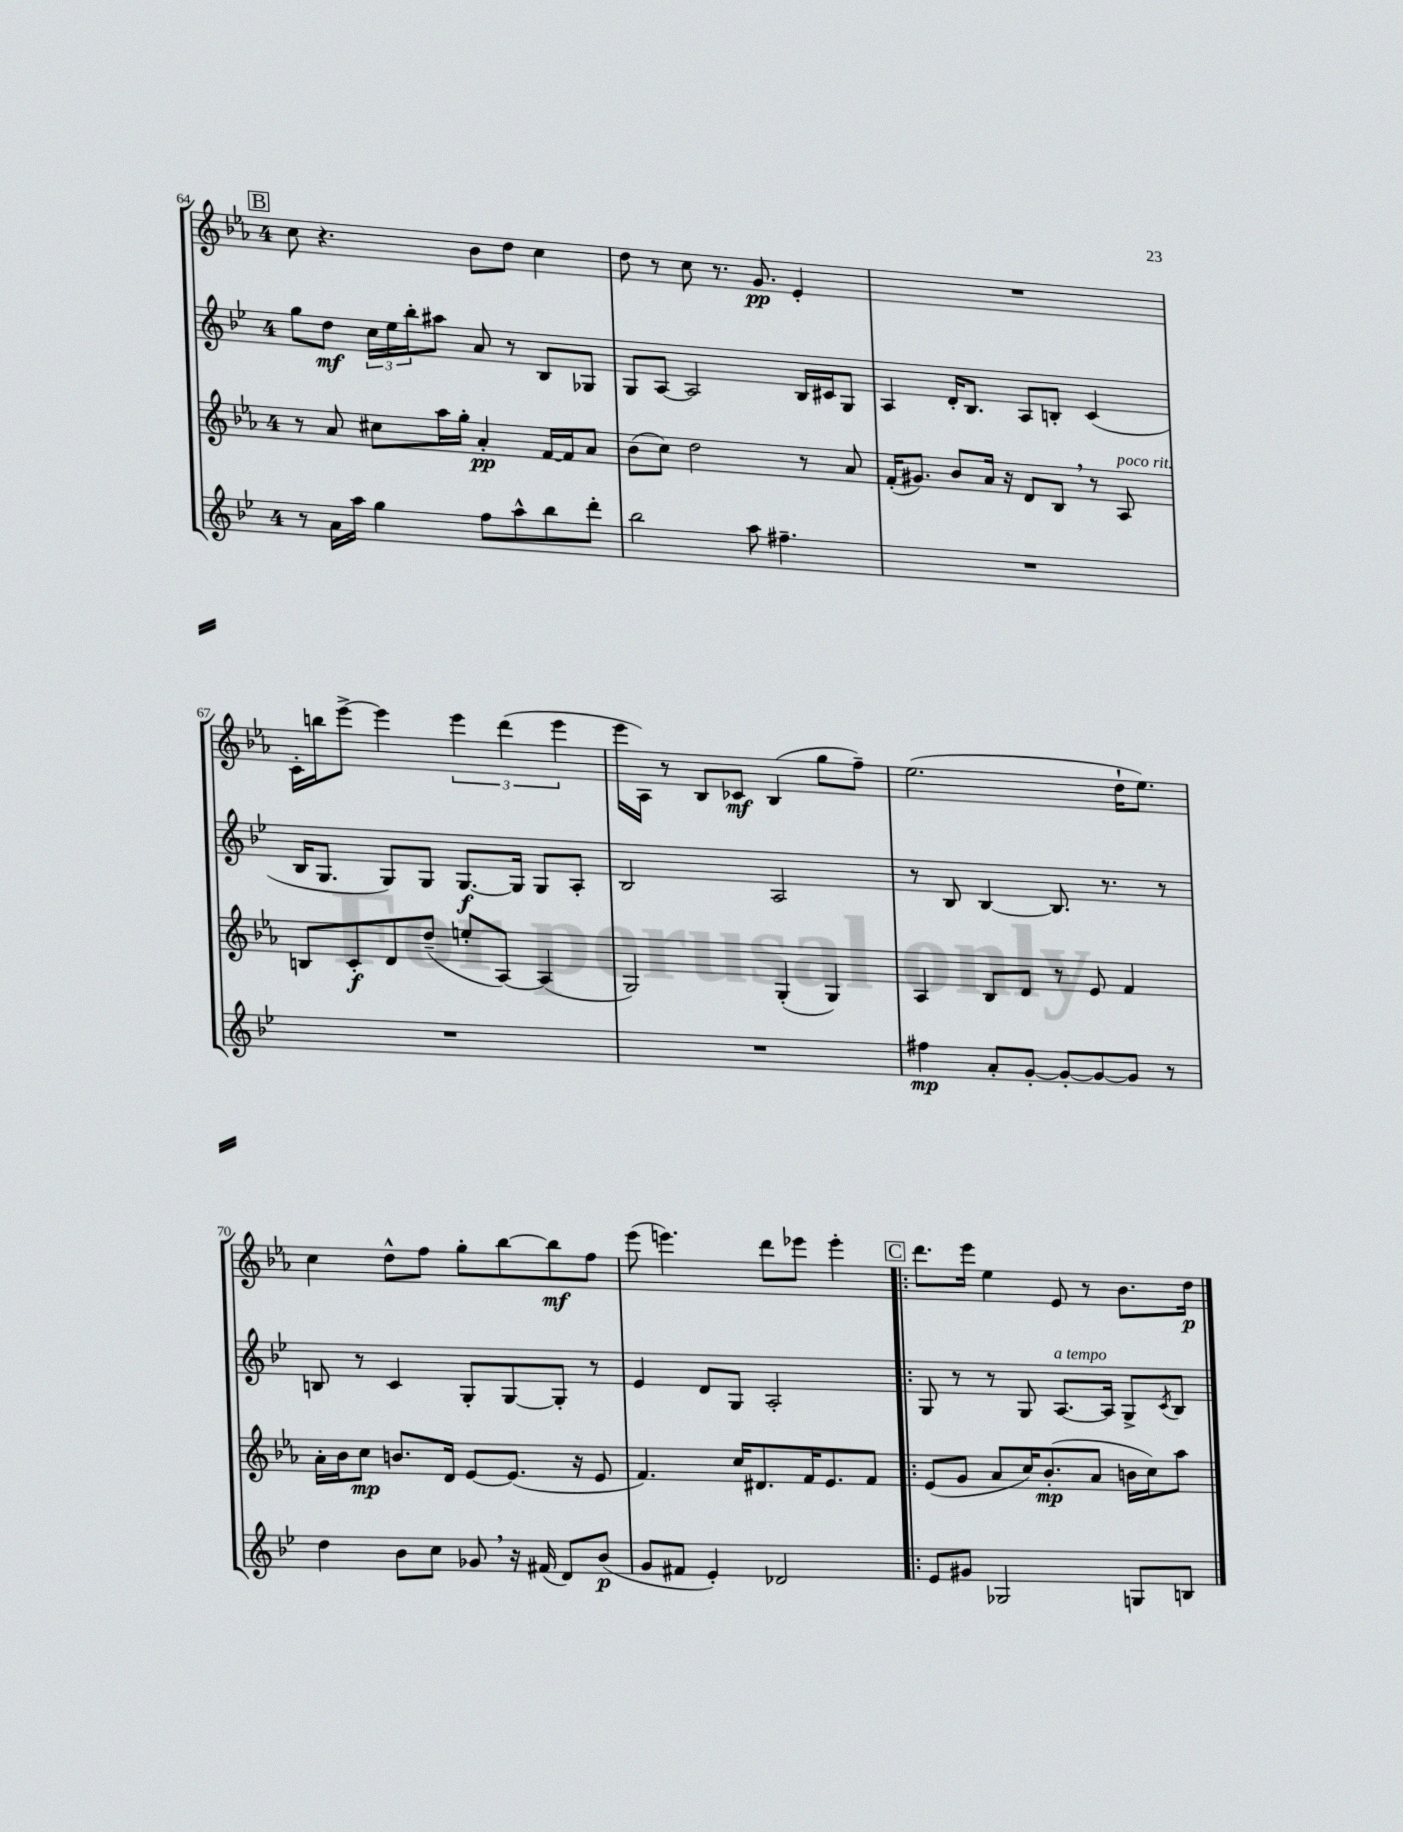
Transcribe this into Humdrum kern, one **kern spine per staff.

**kern	**kern	**kern	**kern
*staff4	*staff3	*staff2	*staff1
*clefG2	*clefG2	*clefG2	*clefG2
*k[b-e-]	*k[b-e-a-]	*k[b-e-]	*k[b-e-a-]
*M4/4	*M4/4	*M4/4	*M4/4
8r	8r	8gg	8cc
16a	8a-	8dd	4.r
16aa	.	.	.
4gg	8cc#	24cc	.
.	.	24ee-	.
.	.	24bb-'	.
.	16aa-	8aa#	.
.	16gg'	.	.
8ff	4a-'	8a	8b-
8aa^^	.	8r	8dd
8bb-	[16f	8B-	4cc
.	16f]	.	.
8ddd'	8a-	8G-	.
=	=	=	=
2bb-	(8b-	8G	8dd
.	8cc)	[8A	8r
.	2dd	2A]	8cc
.	.	.	8.r
8aa	.	.	.
.	.	.	8.g
4.ff#~	.	.	.
.	8r	16B-	4e-'
.	.	16c#	.
.	8a-	8G	.
=	=	=	=
1r	(16f'	4A	1r
.	8.g#)	.	.
.	8b-	16d'	.
.	.	8.B-	.
.	16a-	.	.
.	16r	.	.
.	8d	8A	.
.	8B-	8B'	.
.	8r	(4c	.
.	8A-	.	.
=	=	=	=
1r	8B	16B-	16c'
.	.	8.G	16bb
.	8c'	.	[8eee-^
.	8d	8G)	4eee-]
.	(8dd~	8G	.
.	8ee'	[8.G	6eee-
.	[8A-)	.	.
.	.	.	(6ddd
.	.	16G]	.
.	(4A-]	8G	.
.	.	.	6eee-
.	.	8A'	.
=	=	=	=
1r	2G)	2B-	16eee-
.	.	.	16A-)
.	.	.	8r
.	.	.	8B-
.	.	.	8c-
.	(4G'	2A	(4B-
.	4G)	.	8gg
.	.	.	8ff~)
=	=	=	=
4ff#	4A-	8r	(2.ee-
.	.	8B-	.
8a'	8B-	[4B-	.
[8g'	8d	.	.
8g'_	8r	8.B-]	.
8g_	8e-	.	.
.	.	8.r	.
8g]	4f	.	16dd`
.	.	.	8.ee-)
8r	.	8r	.
=	=	=	=
4dd	16a-'	8B	4cc
.	16b-	.	.
.	8cc	8r	.
8b-	8.b	4c	8dd^^
8cc	.	.	8ff
.	16d	.	.
8g-	[8e-	8G'	8gg'
16r	(8.e-]	[8G	[8bb-
(16f#	.	.	.
8d)	.	8G']	8bb-]
.	16r	.	.
(8b-	8e-	8r	8ff
=	=	=	=
8g	4.f)	4e-	(8eee-
8f#	.	.	4.eee)
4e-')	.	8d	.
.	16cc	8G	.
.	8.d#	.	.
2d-	.	2A'	8ddd
.	16f	.	8eee-
.	8.e-	.	.
.	.	.	4eee-'
.	8f	.	.
=!|:	=!|:	=!|:	=!|:
8e-	(8e-	8G	8.ddd
8g#	8g	8r	.
.	.	.	16eee-
2G-	8a-	8r	4ee-
.	16cc)	8G	.
.	(8.b-'	.	.
.	.	[8.A	8e-
.	8a-	.	8r
.	.	16A]	.
8G	16b	8G^	8.b-
.	16cc)	.	.
.	.	8qc	.
8B	8aa-	8B-	.
.	.	.	16dd
==	==	==	==
*-	*-	*-	*-
